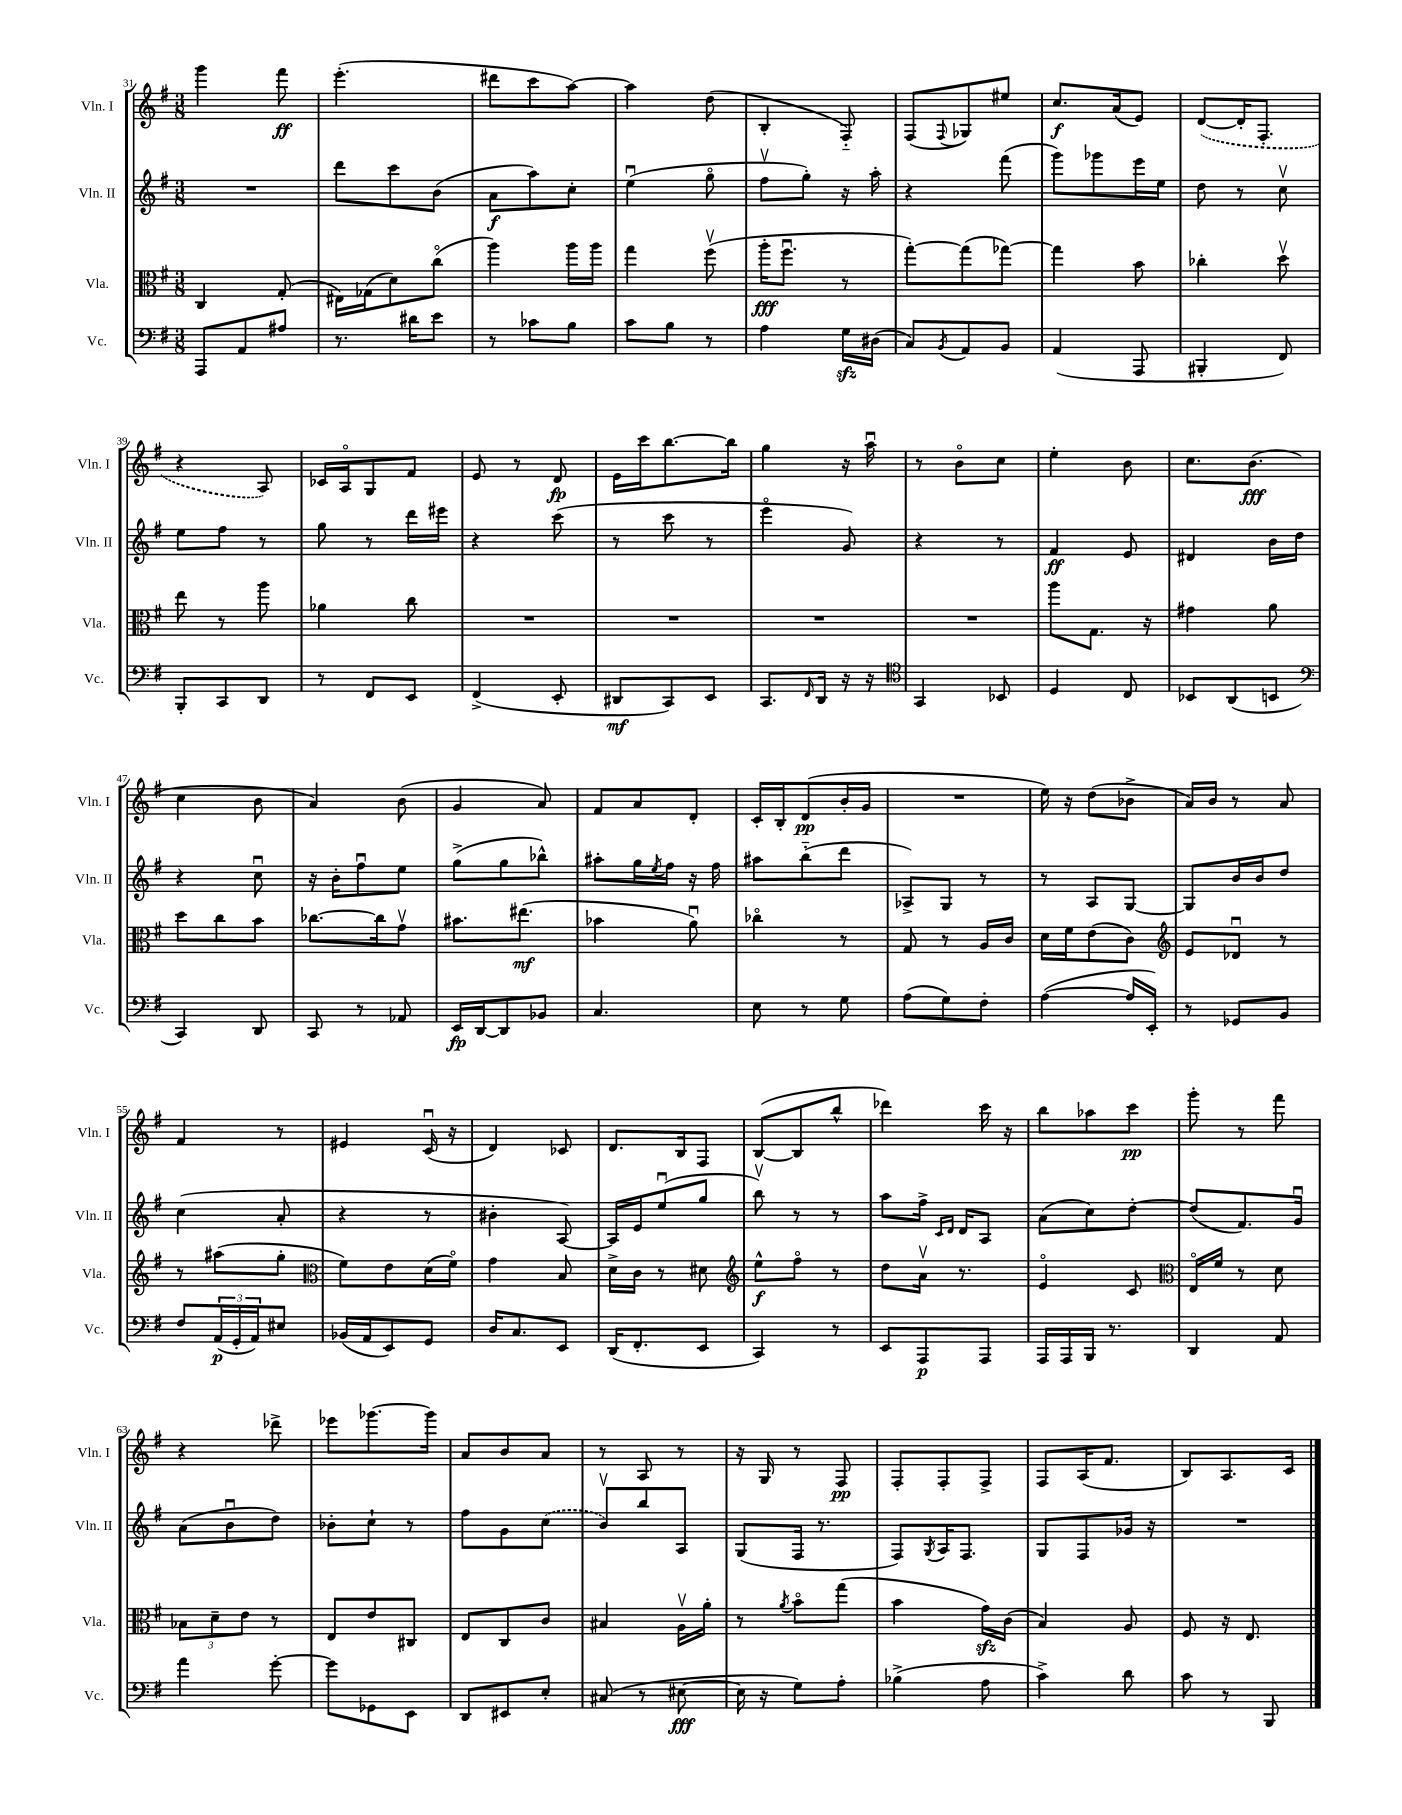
<<
\new StaffGroup <<
\new Staff = "s0" \with { instrumentName = "Vln. I" shortInstrumentName = "Vln. I" } {
    \clef treble \key g \major \numericTimeSignature \time 3/8
    g'''4 fis'''8\ff |
    e'''4.-.( |
    dis'''8 c'''8 a''8~) |
    a''4 d''8( |
    b4-. fis8-_) |
    fis8( \appoggiatura { fis8 } ges8) eis''8 |
    c''8.\f a'16( e'8) |
    \once \slurDashed d'8~( d'16-. fis8.-. |
    r4 a8) |
    ces'16 a16\flageolet g8 fis'8 |
    e'8 r8 d'8\fp |
    e'16 c'''16 b''8.~ b''16 |
    g''4 r16 a''16\downbow |
    r8 b'8\flageolet c''8 |
    e''4-. b'8 |
    c''8. b'8.\fff( |
    c''4 b'8 |
    a'4) b'8( |
    g'4 a'8) |
    fis'8 a'8 d'8-. |
    c'16-. b16-. d'8\pp( b'16-. g'16 |
    R4. |
    e''16) r16 d''8( bes'8-> |
    a'16) b'16 r8 a'8 |
    fis'4 r8 |
    eis'4 c'16\downbow( r16 |
    d'4) ces'8 |
    d'8. b16 fis8 |
    b8~( b8 b''8-^ |
    des'''4) c'''16 r16 |
    b''8 aes''8 c'''8\pp |
    g'''8-. r8 fis'''8 |
    r4 des'''8-> |
    ees'''8 ges'''8.~ ges'''16 |
    a'8 b'8 a'8 |
    r8 a8 r8 |
    r16 g16 r8 fis8\pp |
    fis8-. fis8-. fis8-> |
    fis8 a16( fis'8. |
    b8) a8. c'16 \bar "|." |
}
\new Staff = "s1" \with { instrumentName = "Vln. II" shortInstrumentName = "Vln. II" } {
    \clef treble \key g \major \numericTimeSignature \time 3/8
    R4. |
    d'''8 c'''8 b'8( |
    a'8\f a''8) c''8-. |
    e''4\downbow( g''8\flageolet |
    fis''8\upbow g''8-.) r16 a''16-. |
    r4 fis'''8( |
    g'''8) ges'''8 e'''16 e''16 |
    d''8 r8 c''8\upbow |
    e''8 fis''8 r8 |
    g''8 r8 d'''16 eis'''16 |
    r4 c'''8( |
    r8 c'''8 r8 |
    e'''4\flageolet g'8) |
    r4 r8 |
    fis'4\ff e'8 |
    dis'4 b'16 d''16 |
    r4 c''8\downbow |
    r16 b'16-. fis''8\downbow e''8 |
    g''8->( g''8 bes''8-^) |
    ais''8-. g''16 \acciaccatura { e''8 } fis''16 r16 fis''16 |
    ais''8 b''8-_( d'''8 |
    aes8->) g8 r8 |
    r8 a8 g8~ |
    g8 b'16 b'16 d''8 |
    c''4( a'8-. |
    r4 r8 |
    bis'4-. a8~) |
    a16 e'16 e''8\downbow( g''8 |
    b''8\upbow) r8 r8 |
    a''8 fis''16-> \grace { c'16 d'16 } d'16 a8 |
    a'8( c''8) d''8~-. |
    d''8( fis'8.) g'16\downbow |
    a'8( b'8\downbow d''8) |
    bes'8-. c''8-! r8 |
    fis''8 g'8 \once \slurDashed c''8( |
    b'8\upbow) b''8 a8 |
    g8( fis16 r8. |
    fis8) \acciaccatura { g8 } a16 fis8. |
    g8 fis8 ges'16 r16 |
    R4. \bar "|." |
}
\new Staff = "s2" \with { instrumentName = "Vla." shortInstrumentName = "Vla." } {
    \clef alto \key g \major \numericTimeSignature \time 3/8
    c4 g8-.( |
    eis16) ges16( d'8) c''8\flageolet( |
    a''4) a''16 a''16 |
    g''4 fis''8\upbow( |
    a''16-.\fff fis''8.\downbow r8 |
    g''8~-.) g''8( ges''8~) |
    ges''4 b'8 |
    ces''4-. d''8\upbow |
    e''8 r8 a''8 |
    aes'4 c''8 |
    R4. |
    R4. |
    R4. |
    R4. |
    a''8 g8. r16 |
    gis'4 a'8 |
    d''8 c''8 b'8 |
    ces''8.~ ces''16 g'8\upbow |
    bis'8. eis''8.\mf( |
    bes'4 a'8\downbow) |
    ces''4\flageolet r8 |
    g8 r8 a16 c'16 |
    d'16 fis'16 e'8( c'8) |
    \clef treble e'8 des'8\downbow r8 |
    r8 ais''8( g''8-. |
    \clef alto fis'8) e'8 d'16( fis'16\flageolet) |
    g'4 b8 |
    d'16-> c'16 r8 dis'8 |
    \clef treble e''8-^\f fis''8\flageolet r8 |
    d''8 a'16\upbow r8. |
    e'4\flageolet c'8 |
    \clef alto e16\flageolet fis'16 r8 d'8 |
    \tuplet 3/2 { bes8 d'8-- e'8 } r8 |
    e8 e'8 cis8 |
    e8 c8 c'8 |
    bis4 a16\upbow a'16-. |
    r8 \acciaccatura { a'8 } b'8\flageolet g''8( |
    b'4 g'16\sfz) c'16( |
    b4) a8 |
    fis8 r16 e8. \bar "|." |
}
\new Staff = "s3" \with { instrumentName = "Vc." shortInstrumentName = "Vc." } {
    \clef bass \key g \major \numericTimeSignature \time 3/8
    a,,8 a,8 ais8 |
    r8. dis'16 e'8 |
    r8 ces'8 b8 |
    c'8 b8 r8 |
    a4 g16\sfz dis16( |
    c8) \acciaccatura { b,8 } a,8 b,8 |
    a,4( a,,8 |
    bis,,4-. fis,8) |
    b,,8-. c,8 d,8 |
    r8 fis,8 e,8 |
    fis,4->( e,8-. |
    dis,8\mf c,8) e,8 |
    c,8. \grace { fis,16 } d,16 r16 r16 |
    \clef tenor g,4 bes,8 |
    d4 c8 |
    bes,8 a,8( b,8 |
    \clef bass c,4) d,8 |
    c,8 r8 aes,8 |
    e,16\fp d,16~ d,8 bes,8 |
    c4. |
    e8 r8 g8 |
    a8( g8) fis8-. |
    a4~( a16 e,16-.) |
    r8 ges,8 b,8 |
    fis8 \tuplet 3/2 { a,16\p( g,16-. a,16) } eis8 |
    bes,16( a,16 e,8) g,8 |
    d16 c8. e,8 |
    d,16( fis,8.-. e,8 |
    c,4) r8 |
    e,8 a,,8\p a,,8 |
    a,,16 a,,16 b,,16 r8. |
    d,4 a,8 |
    a'4 g'8~-. |
    g'8 ges,8 e,8 |
    d,8 eis,8 e8-. |
    cis8( r8 eis8~\fff |
    eis16 r16 g8) a8-. |
    bes4->( a8 |
    c'4->) d'8 |
    c'8 r8 b,,8 \bar "|." |
}
>>
>>
\layout { \context { \Score currentBarNumber = #31 } }
